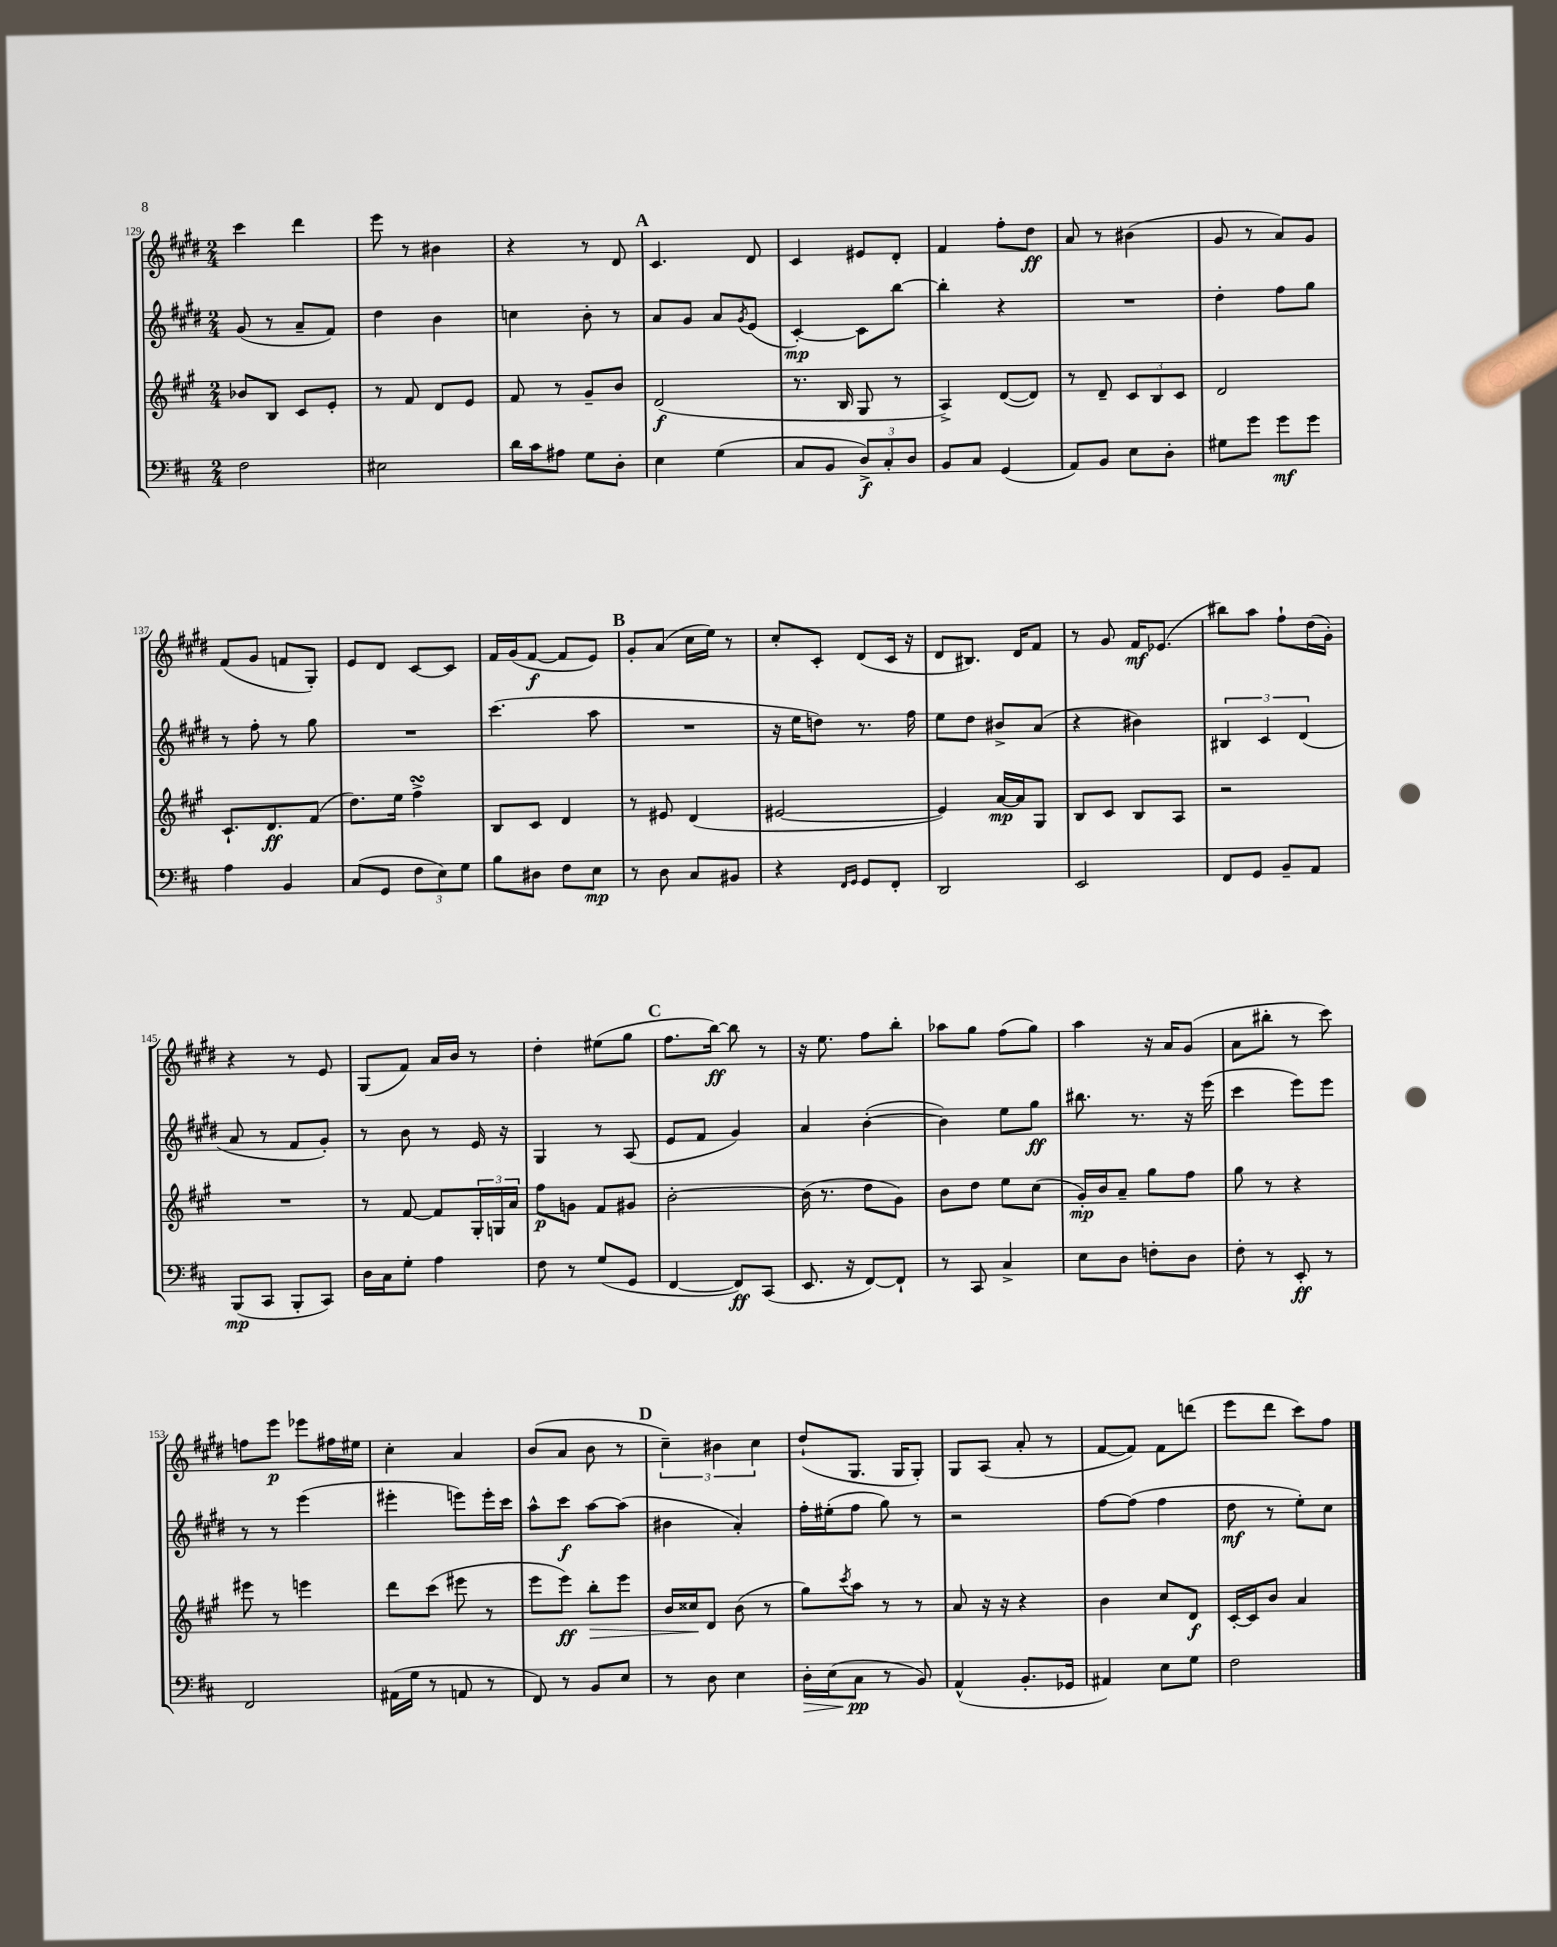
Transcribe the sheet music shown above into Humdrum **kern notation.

**kern	**kern	**kern	**kern
*staff4	*staff3	*staff2	*staff1
*clefF4	*clefG2	*clefG2	*clefG2
*k[f#c#]	*k[f#c#g#]	*k[f#c#g#d#]	*k[f#c#g#d#]
*M2/4	*M2/4	*M2/4	*M2/4
2F#	8b-	(8g#	4ccc#
.	8B	8r	.
.	8c#	8a~	4ddd#
.	8e'	8f#)	.
=	=	=	=
2E#	8r	4dd#	8eee
.	8f#	.	8r
.	8d	4b	4b#
.	8e	.	.
=	=	=	=
16d	8f#	4cc	4r
16c#	.	.	.
8A#	8r	.	.
8G	8g#~	8b'	8r
8D'	8b	8r	8d#
=	=	=	=
4E	(2d	8a	4.c#
.	.	8g#	.
(4G	.	8a	.
.	.	8qg#	.
.	.	(8e	8d#
=	=	=	=
8C#	8.r	[4c#')	4c#
8BB	.	.	.
.	16B	.	.
12D^)	8G#	8c#]	8e#
12C#'	.	.	.
.	8r	[8bb	8d#'
12D	.	.	.
=	=	=	=
8BB	4A^)	4bb']	4f#
8C#	.	.	.
(4GG	([8d	4r	8ff#'
.	8d])	.	8dd#
=	=	=	=
8AA)	8r	2r	8a
8BB	8d~	.	8r
8E	12c#	.	(4b#
.	12B	.	.
8D'	.	.	.
.	12c#	.	.
=	=	=	=
8G#	2d	4dd#'	8g#
8g	.	.	8r
8g	.	8ff#	8a)
8g	.	8gg#	8g#
=	=	=	=
4A	8.c#`	8r	(8f#
.	.	8ff#'	8g#
.	8.d	.	.
4BB	.	8r	8f
.	(8f#	8gg#	8G#')
=	=	=	=
(8C#	8.dd)	2r	8e
8GG	.	.	8d#
.	16ee	.	.
12F#	4ff#^	.	[8c#
12E)	.	.	.
.	.	.	8c#]
12G	.	.	.
=	=	=	=
8B	8B	(4.ccc#	16f#
.	.	.	(16g#
8D#	8c#	.	[8f#
8F#	4d	.	8f#]
8E	.	8aa	8e)
=	=	=	=
8r	8r	2r	8g#'
8D	8e#	.	(8a
8C#	(4d	.	16cc#
.	.	.	16ee)
8BB#	.	.	8r
=	=	=	=
4r	[2e#	16r	8cc#'
.	.	16ee	.
.	.	8dd)	8c#'
16qqFF#	.	.	.
16qqGG	.	.	.
8GG	.	8.r	(8d#
8FF#'	.	.	16c#
.	.	16ff#	16r
=	=	=	=
2DD	4e#])	8ee	8d#
.	.	8dd#	8.B#)
.	[16a	8b#^	.
.	16a]	.	16d#
.	8G#	(8a	8f#
=	=	=	=
2EE	8B	4r	8r
.	8c#	.	8g#
.	8B	4b#)	16f#
.	.	.	(8.e-
.	8A	.	.
=	=	=	=
8FF#	2r	6B#	8bb#)
8GG	.	.	8aa
.	.	6c#	.
8BB~	.	.	8ff#`
.	.	(6d#	.
8AA	.	.	(16dd#
.	.	.	16g#')
=	=	=	=
(8BBB	2r	8a	4r
8CC#	.	8r	.
8BBB'	.	8f#	8r
8CC#)	.	8g#')	8e
=	=	=	=
16D	8r	8r	(8G#
16C#	.	.	.
8G'	[8f#	8b	8f#)
4A	8f#]	8r	16a
.	.	.	16b
.	24G#'	16e	8r
.	24G	.	.
.	.	16r	.
.	24a	.	.
=	=	=	=
8F#	8ff#	4G#	4dd#'
8r	8g	.	.
(8G	8f#	8r	(8ee#
8GG	8g#	(8A	8gg#
=	=	=	=
[4FF#	[2b'	8e	8.ff#
.	.	8f#	.
.	.	.	[16bb)
8FF#])	.	4g#)	8bb]
(8CC#	.	.	8r
=	=	=	=
8.EE	(16b]	4a	16r
.	8.r	.	8.ee
16r	.	.	.
[8FF#)	8dd	([4b'	8ff#
8FF#`]	8g#)	.	8bb'
=	=	=	=
8r	8b	4b])	8aa-
8CC#	8dd	.	8gg#
4C#^	8ee	8ee	(8ff#
.	(8cc#	8gg#	8gg#)
=	=	=	=
8E	16g#')	8.bb#	4aa
.	16b	.	.
8D	8a~	.	.
.	.	8.r	.
8F'	8gg#	.	16r
.	.	.	16a
8D	8ff#	16r	(8g#
.	.	(16eee	.
=	=	=	=
8F#'	8gg#	4ccc#	8a
8r	8r	.	8bb#'
8EE'	4r	8eee)	8r
8r	.	8eee	8ccc#)
=	=	=	=
2FF#	8eee#	8r	8ff
.	8r	8r	8eee
.	4eee	(4eee	8eee-
.	.	.	16ff#
.	.	.	16ee#
=	=	=	=
(16AA#	8ddd	4eee#'	4cc#'
16G	.	.	.
8r	(8ccc#	.	.
8AA	8eee#	8eee)	4a
8r	8r	16eee'	.
.	.	16ccc#	.
=	=	=	=
8FF#)	8eee	8aa^^	(8b
8r	8eee)	8ccc#	8a
8BB	8bb'	[8aa	8b
8E	8eee	(8aa]	8r
=	=	=	=
8r	16b	4b#	6cc#~)
.	16cc##	.	.
8D	8d	.	.
.	.	.	6b#
4E	(8b	4a')	.
.	.	.	6cc#
.	8r	.	.
=	=	=	=
16D'	8gg#)	16ff#'	(8dd#`
(16E	.	(16ee#'	.
.	8qccc#	.	.
8C#	8aa	8ff#	8.G#
8r	8r	8gg#)	.
.	.	.	16G#
8BB)	8r	8r	8G#')
=	=	=	=
(4AA^^	8a	2r	8G#
.	16r	.	(8A
.	16r	.	.
8.BB'	4r	.	8a'
.	.	.	8r
16GG-	.	.	.
=	=	=	=
4AA#)	4b	[8ff#	[8f#
.	.	(8ff#]	8f#])
8E	8cc#	4ff#	8f#
8G	8d	.	(8ddd
=	=	=	=
2F#	[16c#'	8dd#	8eee
.	16c#]	.	.
.	8b	8r	8ddd#
.	4a	8ee')	8ccc#)
.	.	8cc#	8ff#
==	==	==	==
*-	*-	*-	*-
